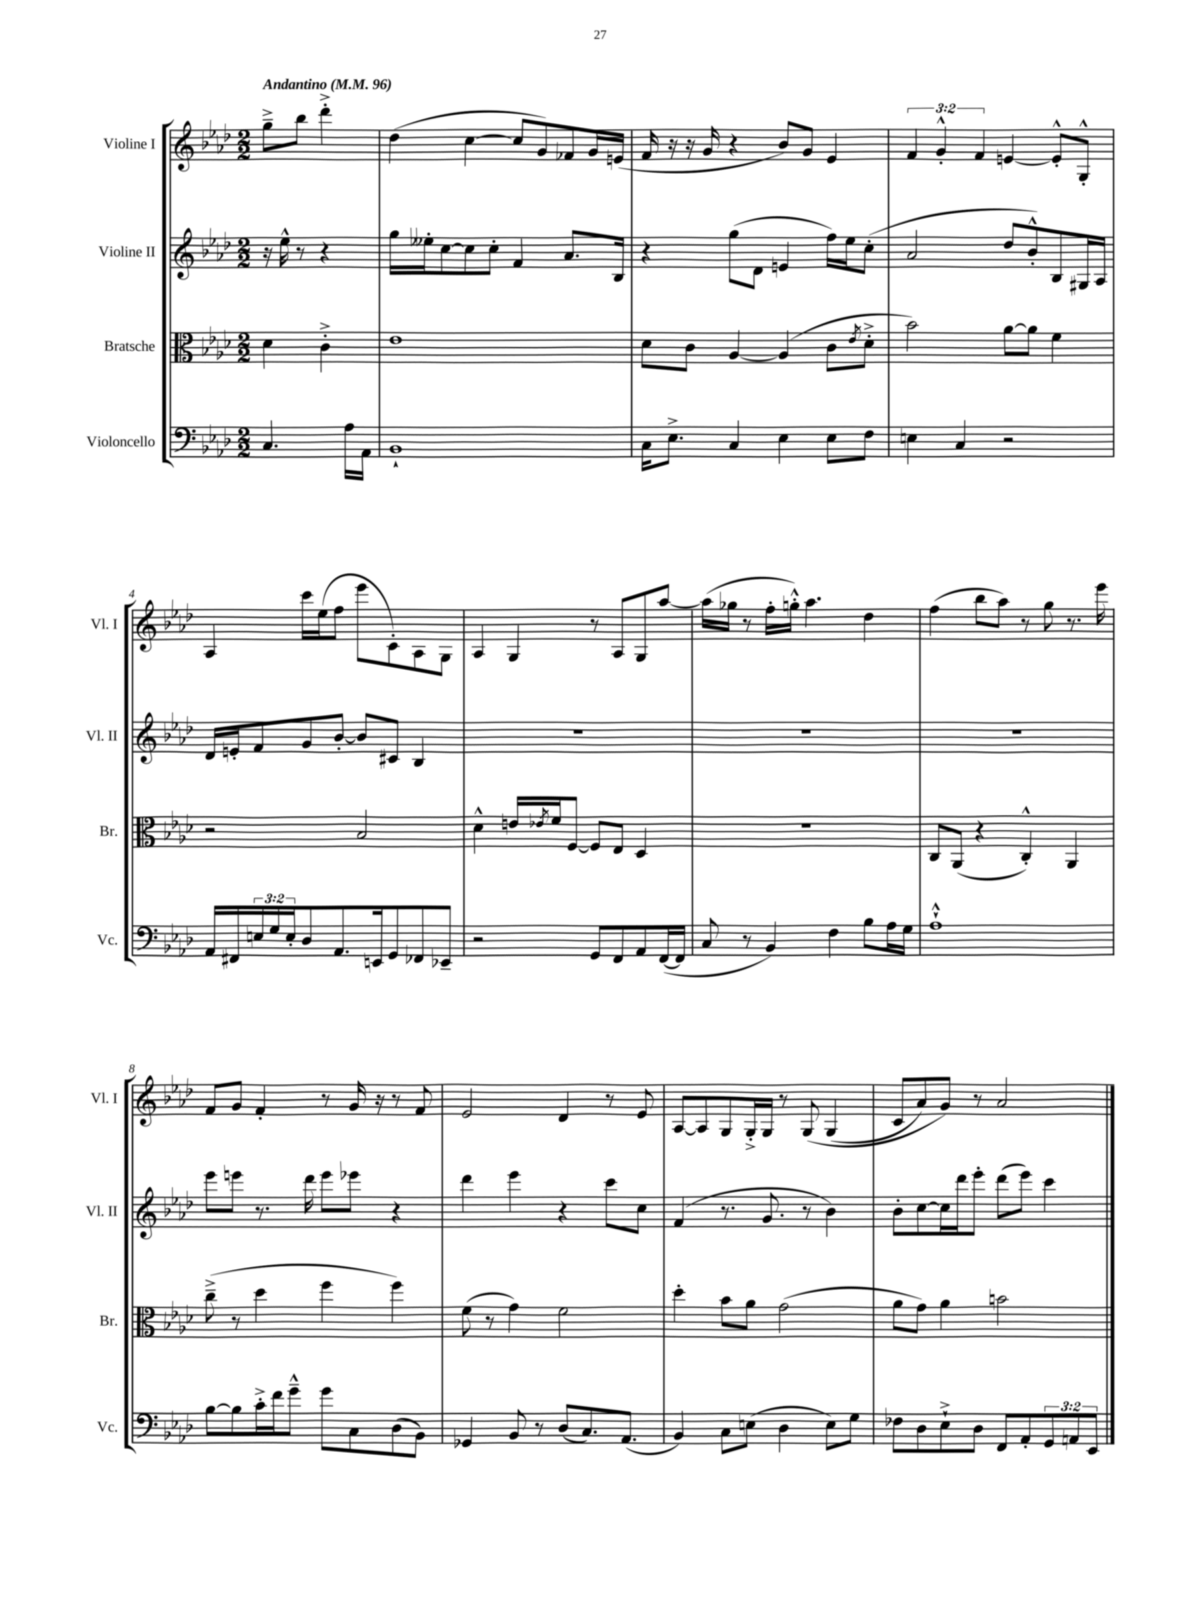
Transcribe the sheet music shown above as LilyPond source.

<<
\new StaffGroup <<
\new Staff = "s0" \with { instrumentName = "Violine I" shortInstrumentName = "Vl. I" } {
    \clef treble \key aes \major \numericTimeSignature \time 2/2 \override Staff.TupletNumber.text = #tuplet-number::calc-fraction-text \partial 2 \tempo "Andantino" 4 = 96
    g''8---> bes''8 des'''4-.-> |
    des''4( c''4~ c''8 g'8) fes'8 g'16 e'16( |
    f'16 r16 r16 g'16 r4 bes'8) g'8 ees'4 |
    \tuplet 3/2 { f'4 g'4-.-^ f'4 } e'4~ e'8-.-^ g8-.-^ |
    aes4 c'''16 ees''16( f''8 ees'''8 c'8-.) aes8 g8 |
    aes4 g4 r8 aes8 g8 aes''8~ |
    aes''16( ges''16 r8 f''16-. g''16-.-^) aes''4. des''4 |
    f''4( bes''8 aes''8) r8 g''8 r8. ees'''16 |
    f'8 g'8 f'4-. r8 g'16 r16 r8 f'8 |
    ees'2 des'4 r8 ees'8 |
    aes8~ aes8 g8 g16-.-> g16 r8 g8\( g4( |
    c'8 aes'8) g'8\) r8 aes'2 \bar "|." |
}
\new Staff = "s1" \with { instrumentName = "Violine II" shortInstrumentName = "Vl. II" } {
    \clef treble \key aes \major \numericTimeSignature \time 2/2 \partial 2
    r16 ees''16-^ r8 r4 |
    g''16 eeses''16-. c''8~ c''8 c''8-. f'4 aes'8. bes16 |
    r4 g''8( des'8 e'4 f''16) ees''16 c''8-.( |
    aes'2 des''8 bes'8-.-^) bes8 gis16 aes16 |
    des'16 e'16-. f'8 g'8 bes'8~-. bes'8 cis'8 bes4 |
    R1 |
    R1 |
    R1 |
    ees'''8 e'''8 r8. des'''16 e'''8 ees'''8 r4 |
    des'''4 ees'''4 r4 c'''8 c''8 |
    f'4( r8. g'8. r8 bes'4) |
    bes'8-. c''8~ c''16 des'''16 ees'''8-. des'''8( ees'''8) c'''4 \bar "|." |
}
\new Staff = "s2" \with { instrumentName = "Bratsche" shortInstrumentName = "Br." } {
    \clef alto \key aes \major \numericTimeSignature \time 2/2 \partial 2
    des'4 c'4-.-> |
    ees'1 |
    des'8 c'8 aes4~ aes4( c'8 \acciaccatura { ees'8 } des'8-.-> |
    bes'2) aes'8~ aes'8 f'4 |
    r2 bes2 |
    des'4-^ e'16 \acciaccatura { ees'8 } f'16 f8~ f8 ees8 des4 |
    r1 |
    c8 aes,8( r4 c4-.-^) aes,4 |
    c''8--->( r8 des''4 f''4 f''4) |
    f'8( r8 g'4) f'2 |
    des''4-. bes'8 aes'8 g'2( |
    aes'8 g'8) aes'4 b'2 \bar "|." |
}
\new Staff = "s3" \with { instrumentName = "Violoncello" shortInstrumentName = "Vc." } {
    \clef bass \key aes \major \numericTimeSignature \time 2/2 \override Staff.TupletNumber.text = #tuplet-number::calc-fraction-text \partial 2
    c4. aes16 aes,16 |
    bes,1-! |
    c16 ees8.-> c4 ees4 ees8 f8 |
    e4 c4 r2 |
    aes,16 fis,16 \tuplet 3/2 { e16 g16 e16-. } des8 aes,8. e,16 g,8 fes,8 ees,8-- |
    r2 g,8 f,8 aes,8 f,16~( f,16 |
    c8 r8 bes,4) f4 bes8 aes16 g16 |
    aes1-!-^ |
    bes8~ bes8 c'16-.-> f'16 g'8---^ g'8 c8 des8( bes,8) |
    ges,4 bes,8 r8 des8( c8.) aes,8.( |
    bes,4) c8 e8( des4 e8) g8 |
    fes8 des8 ees8-!-> des8 f,8 aes,8-. \tuplet 3/2 { g,8 a,8 ees,8 } \bar "|." |
}
>>
>>
